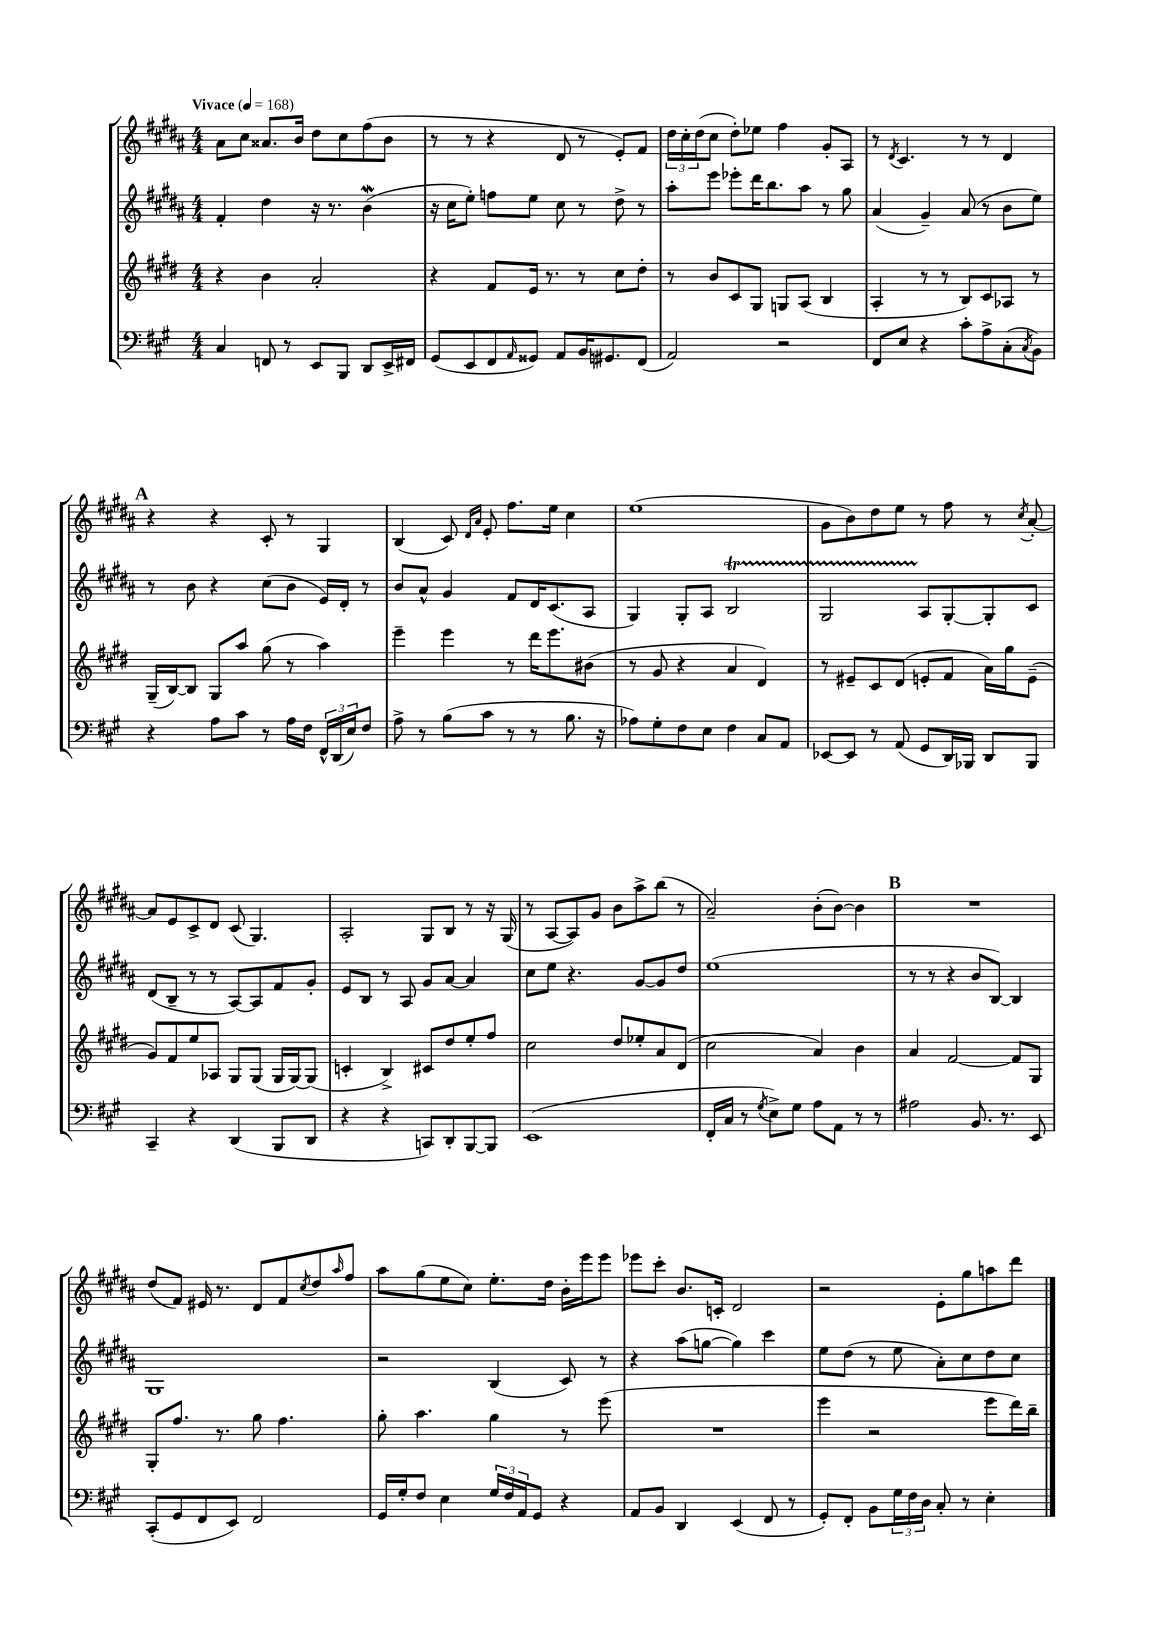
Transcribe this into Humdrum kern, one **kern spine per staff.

**kern	**kern	**kern	**kern
*part4	*part3	*part2	*part1
*staff4	*staff3	*staff2	*staff1
*clefF4	*clefG2	*clefG2	*clefG2
*k[f#c#g#]	*k[f#c#g#d#]	*k[f#c#g#d#a#]	*k[f#c#g#d#a#]
*M4/4	*M4/4	*M4/4	*M4/4
*MM168	*MM168	*MM168	*MM168
=1	=1	=1	=1
!	!	!	!LO:TX:a:B:t=Vivace
4C#/	4r	4f#'/	8a#\L
.	.	.	8cc#\J
8FFn/	4b\	4dd#\	8.a##X/L
8r	.	.	.
.	.	.	16b/Jk
8EE/L	2a'/	16r	8dd#\L
.	.	8.r	.
8BBB/J	.	.	8cc#\
8DD/L	.	(4bw\	(8ff#\
16EE^/L	.	.	8b\J
16FF#X/JJ	.	.	.
=2	=2	=2	=2
(8GG#/L	4r	16r	8r
.	.	16cc#\KL	.
8EE/	.	8ee'\J)	8r
8FF#/	8f#/L	8ffn\L	4r
16qqAA/	.	.	.
8GG##X/J)	16e/Jk	8ee\J	.
.	8.r	.	.
8AA/L	.	8cc#\	8d#/
16BB/K	8r	8r	8r
8.GG#X/	.	.	.
.	8cc#\L	8dd#^\	8e'/L)
(8FF#/J	8dd#'\J	8r	8f#/J
=3	=3	=3	=3
2AA/)	8r	8aa#'\L	24dd#\LL
.	.	.	24cc#'\
.	.	.	(24dd#\J
.	8b/L	8eee\J	8cc#\J
.	8c#/	8eee-X'\L	8dd#'\L)
.	8G#/J	16ddd#\K	8ee-X\J
.	.	8.bb\	.
2r	8Gn/L	.	4ff#\
.	(8A/J	8aa#\J	.
.	4B/	8r	8g#'/L
.	.	8gg#\	8A#/J
=4	=4	=4	=4
8FF#/L	4A'/	(4a#/	8r
.	.	.	8qd#/
8E/J	.	.	4.c#/
4r	8r	4g#~/)	.
.	8r	.	.
8c#'\L	8B/L)	(8a#/	8r
8A^\	8c#/	8r	8r
(8C#'\	8A-X/J	8b\L	4d#/
8qC#/	.	.	.
8BB\J)	8r	8ee\J)	.
!!LO:LB:g=z
!!LO:REH:place=s1:t=A
=5	=5	=5	=5
4r	(16G#~/LL	8r	4r
.	[16B/J)	.	.
.	8B/J]	8b\	.
8A\L	8G#/L	4r	4r
8c#\J	8aa/J	.	.
8r	(8gg#\	(8cc#\L	8c#'/
16A\LL	8r	8b\J	8r
16F#\JJ	.	.	.
24FF#^^/LL	4aa\)	16e/LL)	4G#/
(24DD/	.	.	.
.	.	16d#'/JJ	.
24E/J)	.	.	.
8F#/J	.	8r	.
=6	=6	=6	=6
8A^\	4eee~\	8b/L	(4B/
8r	.	8a#^^/J	.
(8B\L	4eee\	4g#/	8c#/)
.	.	.	16qqd#/LL
.	.	.	16qqa#/JJ
8c#\J	.	.	8e'/
8r	8r	8f#/L	8.ff#\L
8r	16ddd#\KL	16d#/K	.
.	8.eee\	(8.c#/	16ee\Jk
8.B\	.	.	4cc#\
.	(8b#X\J	8A#/J	.
16r	.	.	.
=7	=7	=7	=7
8A-X\L)	8r	4G#/)	(1ee
8G#'\	8g#/	.	.
8F#\	4r	8G#'/L	.
8E\J	.	8A#/J	.
4F#\	4a/	2BT/	.
8C#/L	4d#/)	.	.
8AA/J	.	.	.
=8	=8	=8	=8
[8EE-X/L	8r	2G#TTT/	8g#\L
8EE-/J]	8e#X~/L	.	8b\)
8r	8c#/	.	8dd#\
(8AA/	(8d#/J	.	8ee\J
8GG#/L	8en'/L	8A#/L	8r
16DD/L)	8f#/J	[8G#'/	8ff#\
16BBB-X/JJ	.	.	.
8DD/L	16a\LL)	8G#'/]	8r
.	16gg#\J	.	.
.	.	.	8qcc#/
8BBB-/J	(8e~\J	8c#/J	[8a#'/
!!LO:LB:g=z
=9	=9	=9	=9
4CC#~/	8g#/L)	(8d#/L	8a#/L]
.	8f#/	8B~/J	8e/
4r	8ee/	8r	8c#^/
.	8A-X/J	8r	8d#/J
(4DD/	8G#/L	[8A#/L)	(8c#/
.	(8G#/J	8A#/]	4.G#/)
8BBB/L	16G#/LL	8f#/	.
.	[16G#/J)	.	.
8DD/J	(8G#/J]	8g#'/J	.
=10	=10	=10	=10
4r	4cn'/	8e/L	2A#'/
.	.	8B/J	.
4r	4B^/)	8r	.
.	.	8A#/	.
8CCn/L)	8c#X/L	8g#/L	8G#/L
8DD'/	8dd#/	[8a#/J	8B/J
[8BBB/	8ee'/	4a#/]	8r
8BBB/J]	8ff#/J	.	16r
.	.	.	(16G#/
=11	=11	=11	=11
(1EE	2cc#\	8cc#\L	8r
.	.	8ee\J	[8A#/L
.	.	4.r	8A#/])
.	.	.	8g#/J
.	8dd#/L	.	8b\L
.	8ee-X'/	[8g#/L	8aa#^\
.	8a/	8g#/]	(8bb\J
.	(8d#/J	8dd#/J	8r
=12	=12	=12	=12
16FF#'/LL	2cc#\	(1ee	2a#~/)
16C#/JJ	.	.	.
8r	.	.	.
8qG#/	.	.	.
8E^\L)	.	.	.
8G#\J	.	.	.
8A\L	4a/)	.	(8b'\L
8AA\J	.	.	[8b\J)
8r	4b\	.	4b\]
8r	.	.	.
!!LO:REH:place=s1:t=B
=13	=13	=13	=13
2A#X\	4a/	8r	1r
.	.	8r	.
.	[2f#/	4r	.
8.BB/	.	8b/L	.
.	.	[8B/J)	.
8.r	.	.	.
.	8f#/L]	4B/]	.
8EE/	8G#/J	.	.
!!LO:LB:g=z
=14	=14	=14	=14
(8CC#'/L	8G#'/L	1G#	(8dd#/L
8GG#/	8.ff#/J	.	8f#/J)
8FF#/	.	.	16e#X/
.	8.r	.	8.r
8EE/J)	.	.	.
2FF#/	8gg#\	.	8d#/L
.	4.ff#\	.	8f#/
.	.	.	8qcc#/
.	.	.	8dd#/
.	.	.	16qqaa#/
.	.	.	8ff#/J
=15	=15	=15	=15
16GG#/LL	8gg#'\	2r	8aa#\L
16G#'/J	.	.	.
8F#/J	4.aa\	.	(8gg#\
4E\	.	.	8ee\
.	.	.	8cc#\J)
24G#/LL	4gg#\	(4B/	8.ee'\L
24F#/	.	.	.
24AA/J	.	.	.
8GG#/J	.	.	.
.	.	.	16dd#\Jk
4r	8r	8c#/)	16b'\LL
.	.	.	16eee\J
.	(8eee\	8r	8eee\J
=16	=16	=16	=16
8AA/L	1r	4r	8eee-X\L
8BB/J	.	.	8ccc#'\J
4DD/	.	(8aa#\L	8.b/L
.	.	[8ggn\J	.
.	.	.	16cn'/Jk
(4EE/	.	4gg\])	2d#/
8FF#/	.	4ccc#\	.
8r	.	.	.
=17	=17	=17	=17
8GG#'/L)	4eee\	8ee\L	2r
8FF#'/J	.	(8dd#\J	.
8BB\L	2r	8r	.
24G#\L	.	8ee\	.
24F#\	.	.	.
24D\JJ	.	.	.
8C#'/	.	8a#'\L)	8e'\L
8r	.	8cc#\	8gg#\
4E'\	8eee\L	8dd#\	8aan\
.	16ddd#\L)	8cc#\J	8ddd#\J
.	16bb~\JJ	.	.
==	==	==	==
*-	*-	*-	*-
